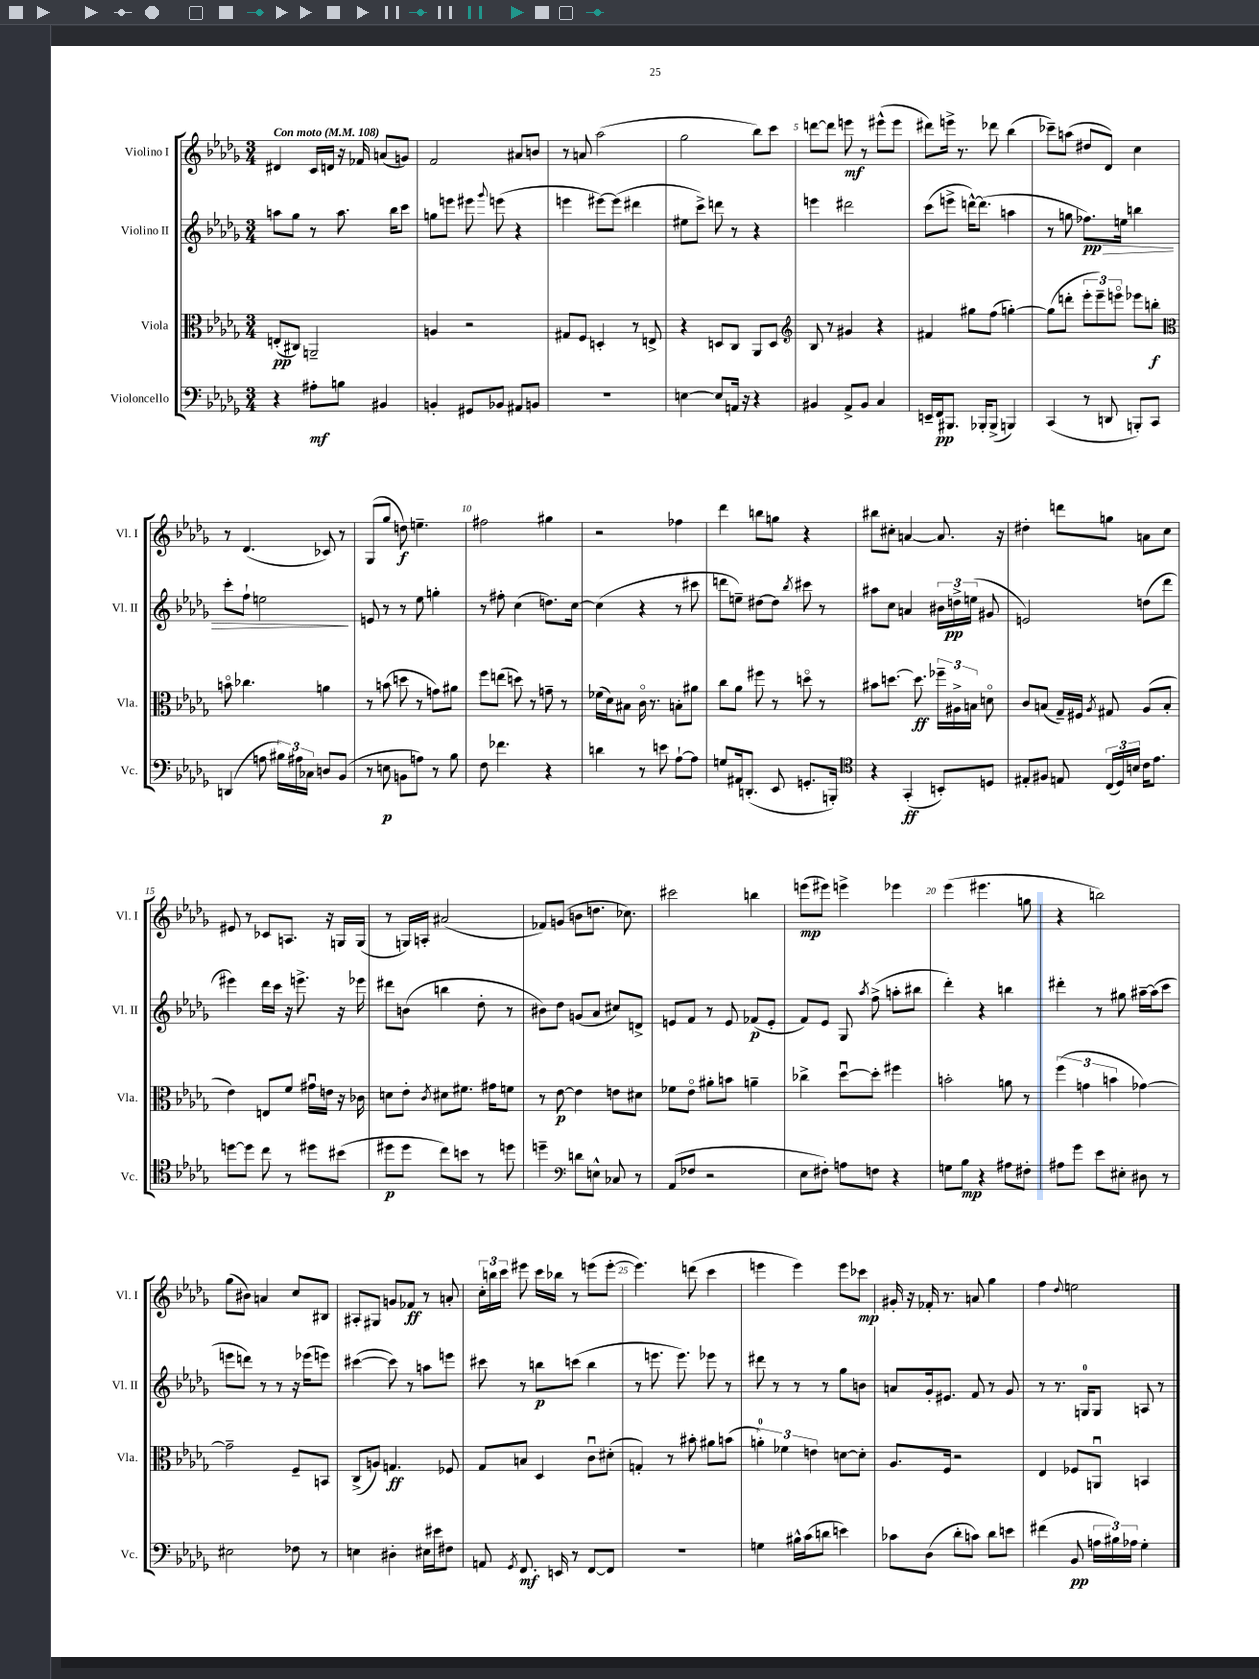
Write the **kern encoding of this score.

**kern	**dynam	**kern	**dynam	**kern	**dynam	**kern	**dynam
*part4	*part4	*part3	*part3	*part2	*part2	*part1	*part1
*staff4	*staff4	*staff3	*staff3	*staff2	*staff2	*staff1	*staff1
*I"Violoncello	*	*I"Viola	*	*I"Violino II	*	*I"Violino I	*
*I'Vc.	*	*I'Vla.	*	*I'Vl. II	*	*I'Vl. I	*
*clefF4	*	*clefC3	*	*clefG2	*	*clefG2	*
*k[b-e-a-d-g-]	*	*k[b-e-a-d-g-]	*	*k[b-e-a-d-g-]	*	*k[b-e-a-d-g-]	*
*M3/4	*	*M3/4	*	*M3/4	*	*M3/4	*
*MM108	*	*MM108	*	*MM108	*	*MM108	*
=1	=1	=1	=1	=1	=1	=1	=1
!	!	!	!	!	!	!LO:TX:a:B:t=Con moto	!
4r	.	(8En'/L	pp	8aan\L	.	4d#X/	.
.	.	8C#X/J)	.	8gg-\J	.	.	.
8A#X'\L	mf	2AAn~/	.	8r	.	16c/LL	.
.	.	.	.	.	.	16dn/JJ	.
8Bn\J	.	.	.	8.aa\	.	16r	.
.	.	.	.	.	.	16f-X/	.
4BB#X/	.	.	.	.	.	(8an/L	.
.	.	.	.	16bb-\KL	.	.	.
.	.	.	.	8ccc\J	.	8gn/J)	.
=2	=2	=2	=2	=2	=2	=2	=2
4BBn'/	.	4An/	.	8ggn\L	.	2f/	.
.	.	.	.	8eeen\J	.	.	.
8GG#X/L	.	2r	.	8eee#X\	.	.	.
.	.	.	.	8qqggg-/	.	.	.
8BB-X/J	.	.	.	(8eeen\	.	.	.
8AA#X/L	.	.	.	4r	.	8a#X/L	.
8BBn/J	.	.	.	.	.	8bn/J	.
=3	=3	=3	=3	=3	=3	=3	=3
2.r	.	8G#X/L	.	4eeen\	.	8r	.
.	.	8F/J	.	.	.	8an/	.
.	.	4Dn'/	.	[8eee#X\L)	.	(2aa-\	.
.	.	.	.	(8eee#\J]	.	.	.
.	.	8r	.	4ddd#X\	.	.	.
.	.	8En^/	.	.	.	.	.
=4	=4	=4	=4	=4	=4	=4	=4
[4En\	.	4r	.	8ee#X\L	.	2gg-\	.
.	.	.	.	8ccc^\J)	.	.	.
8E/L]	.	8Dn/L	.	8dddn\	.	.	.
16AAn/Jk	.	8C/J	.	8r	.	.	.
16r	.	.	.	.	.	.	.
4r	.	8AA-/L	.	4r	.	8bb-\L)	.
.	.	8D/J	.	.	.	8ccc\J	.
=5	=5	=5	=5	=5	=5	=5	=5
*	*	*clefG2	*	*	*	*	*
4BB#X/	.	8B-/	.	4eeen\	.	[8dddn\L	.
.	.	8r	.	.	.	8ddd\J]	.
8AA-^/L	.	4g#X/	.	2ddd#X\	.	8eeen\	mf
8BB#/J	.	.	.	.	.	8r	.
4C/	.	4r	.	.	.	(8eee#X^^\L	.
.	.	.	.	.	.	8eee#\J	.
=6	=6	=6	=6	=6	=6	=6	=6
16EEn~/LL	.	4f#X/	.	(8ccc\L	.	8ddd#X\L)	.
16FF/J	pp	.	.	.	.	.	.
8.BBB#X/J	.	.	.	8eeen^\J	.	16eeen^\Jk	.
.	.	.	.	.	.	8.r	.
.	.	8gg#X\L	.	[16dddn^^\KL)	.	.	.
16BBB-X'/KL	.	.	.	(8.ddd\J]	.	.	.
(8BBB-^/J	.	(8ff\J	.	.	.	8ddd-X\	.
4BBBn/)	.	[4ggn'\)	.	4aan\	.	(4bb-\	.
=7	=7	=7	=7	=7	=7	=7	=7
(4CC/	.	(8gg\L]	.	8r	.	8ccc-X~\L)	.
.	.	8dddn'\J	.	8ggn\	.	(8aan\J	.
!	!	!	!	!	!LO:HP:b	!	!
8r	.	12eee-'\L	.	8.ff-X\L)	> pp	8dd#X/L	.
.	.	12eee-~\)	.	.	.	.	.
8DDn/	.	.	.	.	.	8d-/J)	.
.	.	12eeen\J	.	.	.	.	.
.	.	.	.	16een\Jk	.	.	.
8BBBn'/L)	.	8eee-X\L	.	4bbn\	.	4cc\	.
8CC/J	.	8bbn'\J	f	.	.	.	.
!!LO:LB:g=z
=8	=8	=8	=8	=8	=8	=8	=8
*	*	*clefC3	*	*	*	*	*
(4DDn/	.	8bn\	.	8ccc'\L	.	8r	.
.	.	4.cc-X\	.	8ff`\J	.	(4.d-/	.
8An\	.	.	.	2een\	.	.	.
24B#X\LL)	.	.	.	.	.	.	.
24A#X\	.	.	.	.	.	.	.
24C-X\JJ	.	.	.	.	.	.	.
8Dn/L	.	4an\	.	.	.	8c-X/)	.
(8BB-/J	.	.	.	.	.	8r	.
.	.	.	.	.	]	.	.
=9	=9	=9	=9	=9	=9	=9	=9
8r	.	8r	.	8en/	.	(8G-/L	.
8En\	p	(8bn\	.	8r	.	8gg-/J	.
8BBn\L	.	8ddn\	.	8r	.	8ddn\)	f
8An\J)	.	8r	.	8ee-\	.	4.een~\	.
8r	.	8gn\L)	.	4ggn'\	.	.	.
8B-\	.	8a#X\J	.	.	.	.	.
=10	=10	=10	=10	=10	=10	=10	=10
8F\	.	8ff\L	.	8r	.	2ff#X\	.
4.f-X\	.	(8een\J	.	8ff#X'\	.	.	.
.	.	8ddn\)	.	(4cc\	.	.	.
.	.	8r	.	.	.	.	.
4r	.	8gn~\	.	8.ddn\L)	.	4gg#X\	.
.	.	8r	.	.	.	.	.
.	.	.	.	[16cc\Jk	.	.	.
=11	=11	=11	=11	=11	=11	=11	=11
4dn\	.	(16f-X\LL	.	(4cc\]	.	2r	.
.	.	16d-\J)	.	.	.	.	.
.	.	8B#X\J	.	.	.	.	.
8r	.	16c\	.	4r	.	.	.
.	.	8.r	.	.	.	.	.
8en\	.	.	.	.	.	.	.
[8A-`\L	.	8Bn'\L	.	8r	.	4ff-X\	.
8A-\J]	.	8a#X\J	.	8ccc#X\	.	.	.
=12	=12	=12	=12	=12	=12	=12	=12
8Gn/L	.	8cc\L	.	8dddn\L	.	4ddd-\	.
16AA#X/k	.	8a-\J	.	8een~\J)	.	.	.
(8.DDn'/J	.	.	.	.	.	.	.
.	.	8ff#X\	.	[8dd#X\L	.	8bbn\L	.
8EE-/	.	8r	.	8dd#\J]	.	8ggn\J	.
.	.	.	.	8qbb-/	.	.	.
8.GGn'/L	.	8ddn\	.	8ccc#X\	.	4r	.
.	.	8r	.	8r	.	.	.
16BBBn'/Jk)	.	.	.	.	.	.	.
=13	=13	=13	=13	=13	=13	=13	=13
*clefC4	*	*	*	*	*	*	*
4r	.	8b#X\L	.	8aa#X\L	.	8bb#X\L	.
.	.	[8.ddn\J	.	8cc\J	.	8cc#X'\J	.
(4GG-'/	ff	.	.	4an/	.	[4an/	.
.	.	8.dd\]	ff	.	.	.	.
8BBn'/L)	.	24ff-X~\LL	.	24b#X\LL	.	8.a/]	.
.	.	24A#X^\	.	24ddn^\	pp	.	.
.	.	24Bn\JJ	.	(24een\JJ	.	.	.
8Dn/J	.	8dn\	.	8g#X/	.	.	.
.	.	.	.	.	.	16r	.
=14	=14	=14	=14	=14	=14	=14	=14
8E#X'/L	.	8c/L	.	2en/)	.	4dd#X'\	.
8F#X/J	.	(8Bn/J	.	.	.	.	.
8En/	.	16G-~/LL)	.	.	.	8dddn\L	.
.	.	16F#X/JJ	.	.	.	.	.
.	.	8qA-/	.	.	.	.	.
(24C/LL	.	8G#X/	.	.	.	8ggn\J	.
24D-/)	.	.	.	.	.	.	.
24Bn/JJ	.	.	.	.	.	.	.
16c\KL	.	(8A-/L	.	(8ddn\L	.	8an\L	.
8.e-\J	.	.	.	.	.	.	.
.	.	8B'/J	.	8ddd-\J	.	8cc\J	.
!!LO:LB:g=z
=15	=15	=15	=15	=15	=15	=15	=15
[8ddn\L	.	4e-\)	.	4eee#X\)	.	8e#X/	.
8dd\J]	.	.	.	.	.	8r	.
8cc\	.	8En/L	.	16ddd-\LL	.	8c-X/L	.
.	.	.	.	16ccc\JJ	.	.	.
8r	.	8f/J	.	16r	.	8.An/J	.
.	.	.	.	8.eeen^\	.	.	.
8dd#X\L	.	16g#Xu\LL	.	.	.	.	.
.	.	16en\JJ	.	.	.	16r	.
(8b#X\J	.	16r	.	16r	.	16Gn/LL	.
.	.	16c-X\	.	16eee-X\	.	(16G/JJ	.
=16	=16	=16	=16	=16	=16	=16	=16
8dd#X\L	p	8dn\L	.	8ddd#X\L	.	8r	.
8dd#\J	.	8e-'\J	.	(8bn\J	.	16Gn/LL)	.
.	.	.	.	.	.	16An'/JJ	.
.	.	8qc/	.	.	.	.	.
8cc\L)	.	8d#X\L	.	4bbn\	.	(2a#X/	.
8bn\J	.	8.f#X\J	.	.	.	.	.
8r	.	.	.	8dd-'\	.	.	.
.	.	16g#X\KL	.	.	.	.	.
8ddn\	.	8fn\J	.	8r	.	.	.
=17	=17	=17	=17	=17	=17	=17	=17
4ddn~\	.	8r	.	8b#X\L)	.	8f-X/L)	.
.	.	[8e-\	p	8dd-\J	.	(8gn/J	.
*clefF4	*	*	*	*	*	*	*
8dn\L	.	4e-\]	.	(8gn/L	.	8bn\L	.
8En^^\J	.	.	.	8a-/J	.	8.ddn\J	.
8C-X/	.	8en\L	.	8cc#X/L)	.	.	.
.	.	.	.	.	.	8.cc-X\)	.
8r	.	8d#X\J	.	8dn^/J	.	.	.
=18	=18	=18	=18	=18	=18	=18	=18
(8AA-/L	.	8f-X\L	.	8en/L	.	2ccc#X\	.
8F-X/J	.	8e-\J	.	8f/J	.	.	.
2r	.	8a#X'\L	.	8r	.	.	.
.	.	8bn\J	.	8e/	.	.	.
.	.	4an~\	.	(8f-X/L	p	4bbn\	.
.	.	.	.	8e'/J	.	.	.
=19	=19	=19	=19	=19	=19	=19	=19
8E-\L	.	4cc-X^\	.	8f/L)	.	(8eeen\L	mp
8F#X'\J)	.	.	.	8e-/J	.	8eee#X\J)	.
8An\L	.	[8dd-u\L	.	8G-/	.	4eeen^\	.
.	.	.	.	8qaa-/	.	.	.
8Fn\J	.	8dd-'\J]	.	(8ff^\	.	.	.
4r	.	4ff#X\	.	8aan'\L	.	4eee-X\	.
.	.	.	.	8bb#X\J	.	.	.
=20	=20	=20	=20	=20	=20	=20	=20
8Gn\L	.	2bn'\	.	4ddd-'\)	.	(4eee-\	.
8B-\J	mp	.	.	.	.	.	.
4r	.	.	.	4r	.	4.eee#X\	.
8A#X\L	.	8an\	.	4bbn\	.	.	.
8F#X'\J	.	8r	.	.	.	8ggn\	.
=21	=21	=21	=21	=21	=21	=21	=21
8A#X\L	.	(6ff\	.	4ddd#X'\	.	4r	.
8g-\J	.	.	.	.	.	.	.
.	.	6gn\	.	.	.	.	.
8e-\L	.	.	.	8r	.	2bbn\)	.
.	.	6bn\	.	.	.	.	.
8E#X'\J	.	.	.	8gg#X\	.	.	.
8D#X\	.	[4g-X\)	.	[16aa#X~\LL	.	.	.
.	.	.	.	(16aa#\J]	.	.	.
8r	.	.	.	8ccc\J	.	.	.
!!LO:LB:g=z
=22	=22	=22	=22	=22	=22	=22	=22
2E#X\	.	2g-~\]	.	8eeen\L	.	(8gg-\L	.
.	.	.	.	8dddn\J)	.	8b#X\J)	.
.	.	.	.	8r	.	4an/	.
.	.	.	.	8r	.	.	.
8F-X\	.	8F~/L	.	16r	.	8cc/L	.
.	.	.	.	(16eee-X\KL	.	.	.
8r	.	8BBn/J	.	8eeen\J)	.	8B#X/J	.
=23	=23	=23	=23	=23	=23	=23	=23
4En\	.	(8C^/L	.	([4ccc#X\	.	8A#X'/L	.
.	.	8An/J)	.	.	.	8G#X/J	.
4D#X'\	.	4.Gn/	ff	8ccc#\])	.	8gn/L	.
.	.	.	.	8r	.	8f-X/J	ff
16E#X\LL	.	.	.	8aan\L	.	8r	.
16e#X\J	.	.	.	.	.	.	.
8F#X\J	.	8F-X/	.	8eeen\J	.	8an'/	.
=24	=24	=24	=24	=24	=24	=24	=24
8AAn/	.	8G-/L	.	8ccc#X\	.	24cc'\LL	.
.	.	.	.	.	.	24bbn\	.
.	.	.	.	.	.	24ccc\JJ	.
8qGG-/	.	.	.	.	.	.	.
8.FF/	mf	8Bn/J	.	8r	.	8eee#X\	.
.	.	4D-/	.	8bbn\L	p	16ccc\LL	.
16EEn/	.	.	.	.	.	16bb-X\JJ	.
8r	.	.	.	(8cccn\J	.	8r	.
[8FF/L	.	8cu\L	.	4bb\	.	(8eeen\L	.
8FF/J]	.	(8d#X'\J	.	.	.	[8eee'\J	.
=25	=25	=25	=25	=25	=25	=25	=25
2.r	.	4Gn'/)	.	8r	.	4.eee\])	.
.	.	.	.	8.eeen\	.	.	.
.	.	8r	.	.	.	.	.
.	.	.	.	8.eee\)	.	.	.
.	.	8b#X'\	.	.	.	(8dddn\	.
.	.	8a#X\L	.	8eee-X\	.	4ccc\	.
.	.	(8bn\J	.	8r	.	.	.
=26	=26	=26	=26	=26	=26	=26	=26
4Gn\	.	6an'\)	.	8ddd#X\	.	4eeen\	.
.	.	.	.	8r	.	.	.
.	.	6f-X\	.	.	.	.	.
16B#X^^\LL	.	.	.	8r	.	4eee\)	.
(16c\J	.	.	.	.	.	.	.
.	.	6en\	.	.	.	.	.
8dn\J	.	.	.	8r	.	.	.
4en\)	.	[8dn\L	.	8gg-\L	.	8eee\L	.
.	.	8d'\J]	.	8bn\J	.	8ccc-X\J	mp
=27	=27	=27	=27	=27	=27	=27	=27
8c-X\L	.	8.A-/L	.	8an/L	.	16g#X'/	.
.	.	.	.	.	.	16r	.
(8D-\J	.	.	.	16g-'/k	.	16f-X'/	.
.	.	16F/Jk	.	8.e#X/J	.	8.r	.
8d-'\L	.	2r	.	.	.	.	.
8cn\J)	.	.	.	8f/	.	8an/	.
8d-\L	.	.	.	8r	.	4gg-\	.
8en\J	.	.	.	8g-/	.	.	.
=28	=28	=28	=28	=28	=28	=28	=28
(4f#X\	.	4E-/	.	8r	.	4ff\	.
.	.	.	.	8.r	.	.	.
.	.	.	.	.	.	8qqdd-/	.
8BB-/	pp	8F-X/L	.	.	.	2een\	.
.	.	.	.	16Gn/KL	.	.	.
24An\LL	.	8AAnu/J	.	8G/J	.	.	.
24B#X\)	.	.	.	.	.	.	.
24A-X\JJ	.	.	.	.	.	.	.
4G-'\	.	4BBn/	.	8An/	.	.	.
.	.	.	.	8r	.	.	.
==	==	==	==	==	==	==	==
*-	*-	*-	*-	*-	*-	*-	*-
